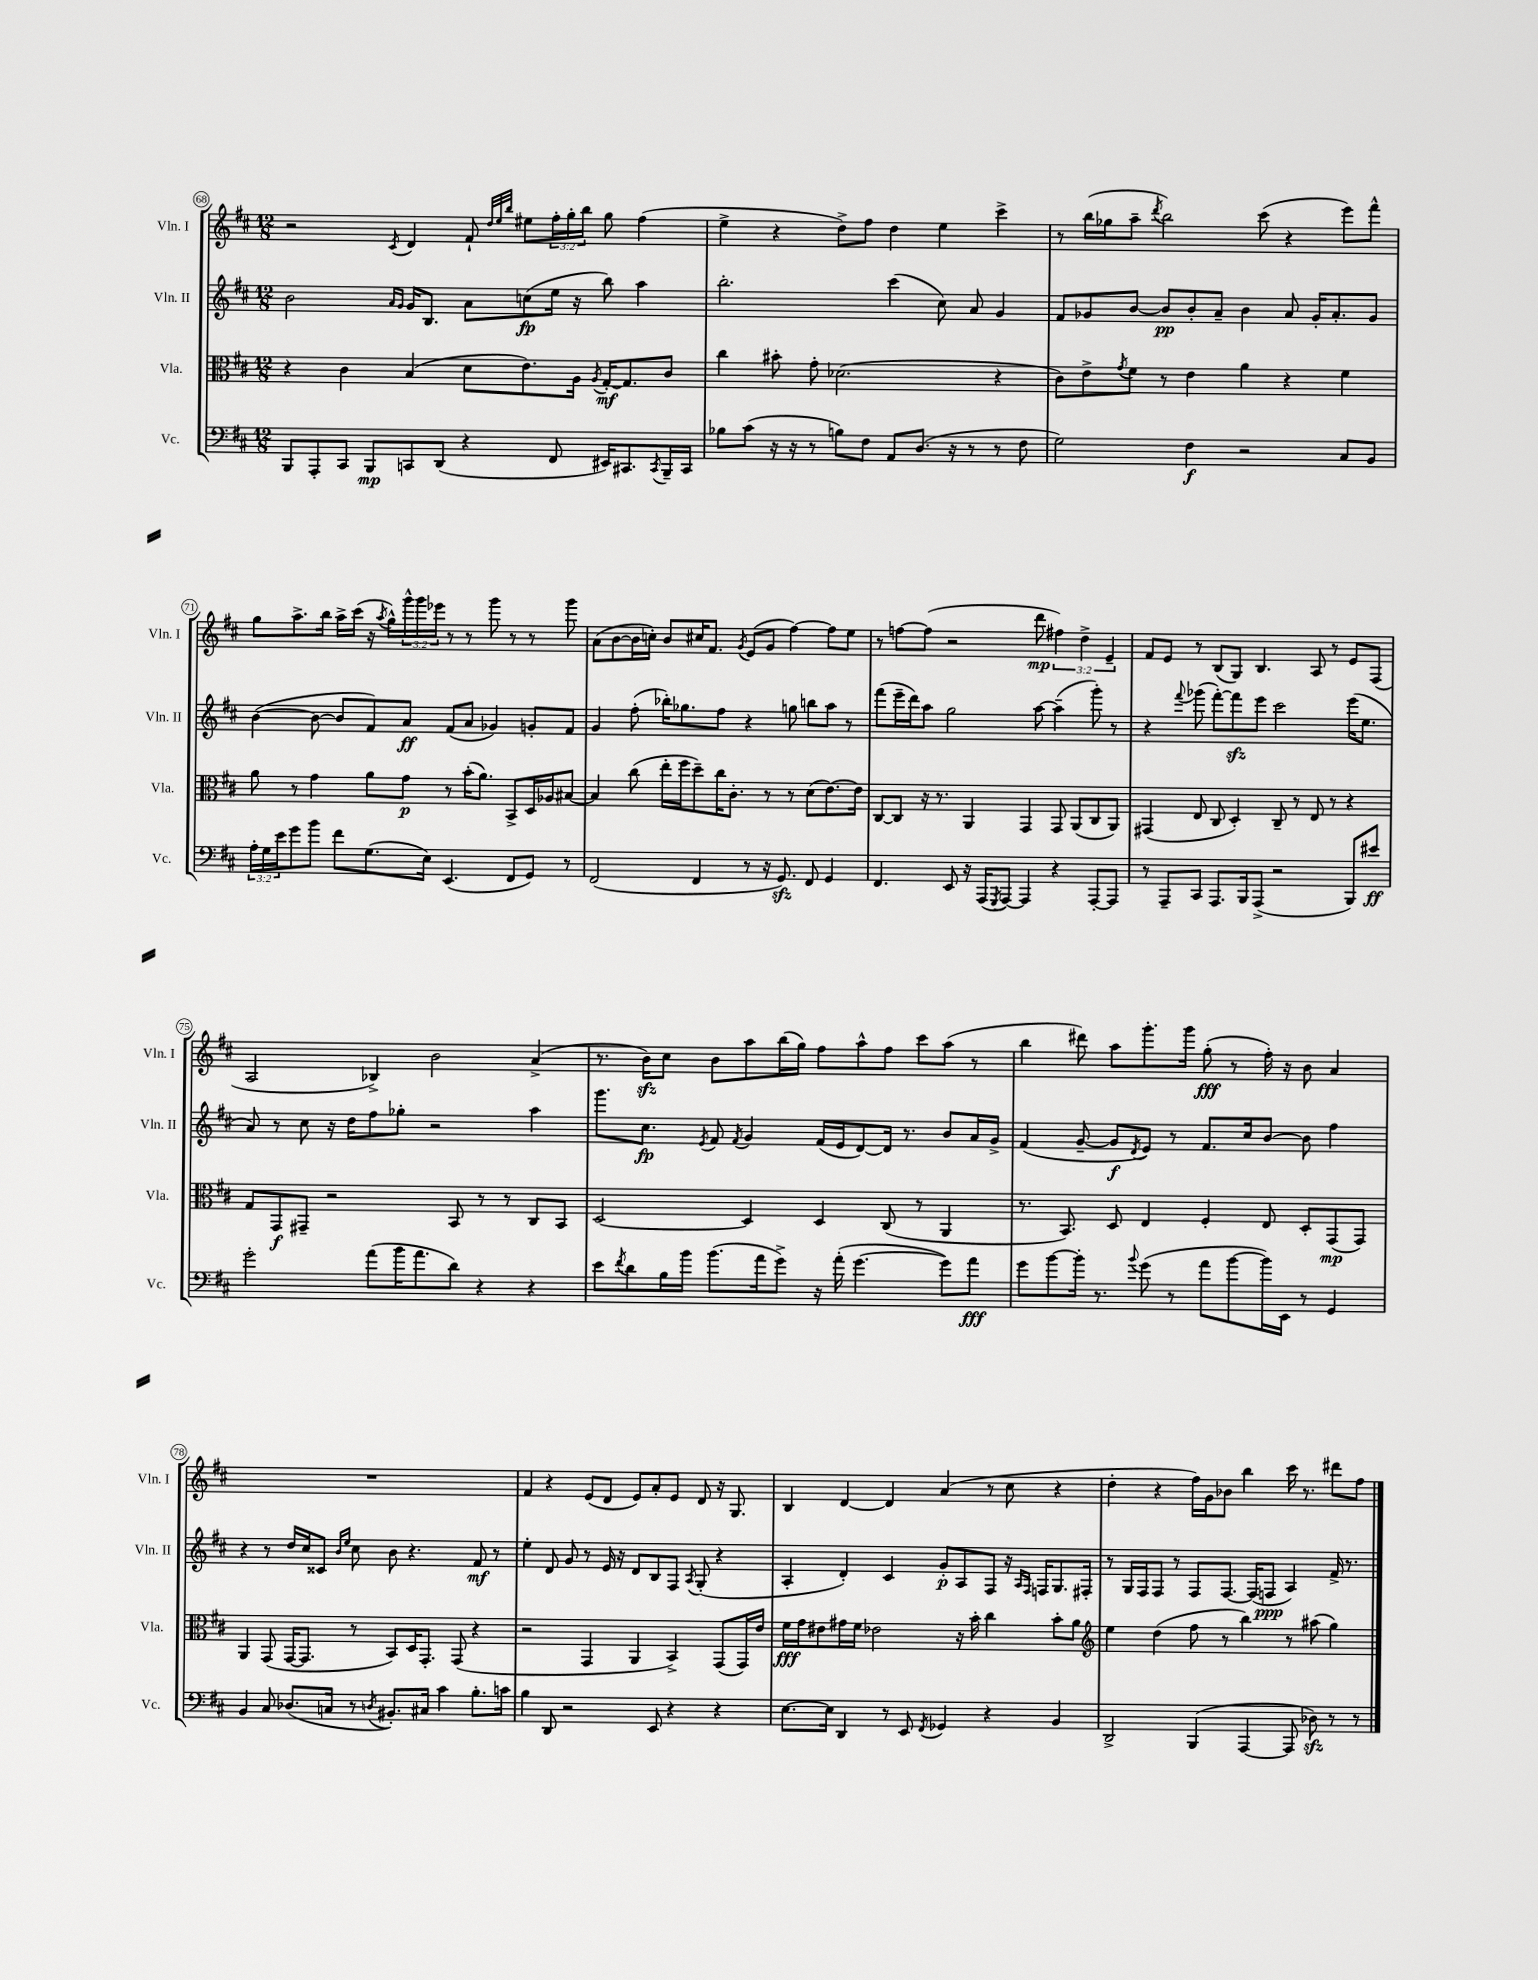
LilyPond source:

<<
\new StaffGroup <<
\new Staff = "s0" \with { instrumentName = "Vln. I" shortInstrumentName = "Vln. I" } {
    \clef treble \key d \major \numericTimeSignature \time 12/8 \override Staff.TupletNumber.text = #tuplet-number::calc-fraction-text
    r2 \acciaccatura { cis'8 } d'4 fis'8-! \grace { d''32 e''32 b''32 } eis''8 \tuplet 3/2 { fis''16-. g''16-. b''16 } g''8 fis''4( |
    e''4-> r4 d''8->) fis''8 d''4 e''4 cis'''4-> |
    r8 b''16( ges''16 a''8-- \acciaccatura { d'''8 } b''2) cis'''8( r4 e'''8) fis'''8-^ |
    g''8 a''8.-> b''16 a''16-> cis'''16( r16 \acciaccatura { a''8 } g''16-^) \tuplet 3/2 { g'''16-^ g'''16 ees'''16 } r8 r8 g'''8 r8 r8 g'''8 |
    a'8( b'8~ b'16 c''16-.) b'8 cis''16 fis'8. \acciaccatura { g'8 } e'8( g'8 fis''4~) fis''8 e''8 |
    r8 f''8~ f''8( r2 d'''8\mp \tuplet 3/2 { fis''4) d''4-> e'4-- } |
    fis'8 e'8 r8 b8( g8) b4. a8 r8 e'8 fis8( |
    a2 bes4->) b'2 a'4->( |
    r8. b'16\sfz) cis''8 b'8 a''8 b''16( g''16) fis''8 a''8-^ fis''8 cis'''8 a''8( r8 |
    b''4 dis'''8) a''8 g'''8.-. g'''16 g''8-.\fff( r8 fis''16-.) r16 b'8 a'4 |
    R1. |
    fis'4 r4 e'8( d'8 e'8) a'8-. e'8 d'8 r16 g8. |
    b4 d'4~ d'4 a'4( r8 cis''8 r4 |
    d''4-. r4 fis''16) g'16 bes'8 b''4 cis'''16 r8. dis'''8 fis''8 \bar "|." |
}
\new Staff = "s1" \with { instrumentName = "Vln. II" shortInstrumentName = "Vln. II" } {
    \clef treble \key d \major \numericTimeSignature \time 12/8
    b'2 \grace { a'16 g'16 } g'16 b8. a'8 c''8\fp( e''16 r16 b''8) a''4 |
    b''2.-. cis'''4( cis''8) a'8 g'4 |
    fis'8 ges'8 b'8~ b'8\pp b'8-. a'8-- b'4 a'8 ges'16-. a'8.-. ges'8 |
    b'4~( b'8~ b'8 fis'8) a'8\ff fis'8( a'8 ges'4) g'8-. fis'8 |
    g'4 fis''8-.( bes''16-.) ges''8. fis''8 r4 g''8 b''8 a''8 r8 |
    fis'''8( e'''16-- d'''16) a''8 g''2 a''8~ a''4--( g'''8-.) r8 |
    r4 \appoggiatura { fis'''8 } ges'''8( fis'''8~-.) fis'''8\sfz e'''8 cis'''2 e'''16( e''8. |
    a'8) r8 cis''8 r16 d''16 fis''8 ges''8-. r2 a''4 |
    g'''8. cis''8.\fp \acciaccatura { e'8 } fis'8 \acciaccatura { fis'8 } g'4 fis'16( e'16 d'8~) d'16 r8. b'8 a'16 g'16-> |
    fis'4( g'8~-- g'8\f \acciaccatura { d'8 } e'8) r8 fis'8. cis''16 b'8~ b'8 fis''4 |
    r4 r8 d''16 cis''16 cisis'8 \grace { b'16 e''16 } cis''8 b'8 r4. fis'8\mf r8 |
    e''4-. d'8 g'8 r8 e'16 r16 d'8 b8 fis8 \acciaccatura { a8 } g8-.( r4 |
    a4-. d'4-.) cis'4 g'8-.\p a8 fis8 r16 \grace { a16 fis16 } f16 g8. fis16-. |
    r8 g16 fis16 fis8 r8 fis8 fis8.~ fis16( f8\ppp a4) fis'16-> r8. \bar "|." |
}
\new Staff = "s2" \with { instrumentName = "Vla." shortInstrumentName = "Vla." } {
    \clef alto \key d \major \numericTimeSignature \time 12/8
    r4 cis'4 b4( d'8 e'8.) a16 \acciaccatura { a8 } g16~-.\mf g8. cis'8 |
    cis''4 bis'8-. g'8-. des'2.( r4 |
    cis'8) e'8-> \acciaccatura { g'8 } fis'8 r8 e'4 a'4 r4 fis'4 |
    a'8 r8 g'4 a'8 g'8\p r8 b'16-.( a'8.) b,8-> d16 aes16 bis8~ |
    bis4 cis''8( e''16-. fis''16 d''8--) cis''16 cis'8.-. r8 r8 d'8( e'8.~) e'16 |
    cis8~ cis8 r16 r8. a,4 g,4 g,8 a,8( cis8 a,8) |
    gis,4( e8 cis8 d4-.) cis8-- r8 e8 r8 r4 |
    g8 g,8\f gis,8-- r2 b,8 r8 r8 cis8 b,8 |
    d2~ d4 d4 cis8( r8 a,4 |
    r8. b,8.) d8 e4 fis4-. e8 d8-. g,8\mp( g,8) |
    a,4 g,8( g,16~ g,8. r8 b,8) d16 g,8.-. g,8( r4 |
    r2 g,4 a,4 b,4->) g,8( g,16) e'16 |
    fis'16\fff g'16 eis'8 gis'16 fis'16 ees'2 r16 b'16-. cis''4 b'8-. a'8 |
    \clef treble e''4 d''4( fis''8 r8 b''4) r8 ais''8( g''4) \bar "|." |
}
\new Staff = "s3" \with { instrumentName = "Vc." shortInstrumentName = "Vc." } {
    \clef bass \key d \major \numericTimeSignature \time 12/8 \override Staff.TupletNumber.text = #tuplet-number::calc-fraction-text
    b,,8 a,,8-. cis,8 b,,8\mp c,8 d,8( r4 fis,8 eis,16) cis,8. \acciaccatura { cis,8 } b,,16-- cis,16 |
    bes8 cis'8( r16 r16 r8 b8) fis8 a,8 d8.( r16 r8 r8 fis8 |
    g2) fis4\f r2 cis8 b,8 |
    \tuplet 3/2 { a16-. g16 e'16 } g'8 b'8 fis'8 g8.( e16) e,4.( fis,8 g,8) r8 |
    fis,2( fis,4 r8 r16 g,8.\sfz) fis,8 g,4 |
    fis,4. e,8 r16 a,,16( \acciaccatura { g,,8 } a,,8~) a,,4 r4 a,,8~-. a,,8 |
    r8 a,,8-- cis,8 a,,8. b,,16 a,,8->( r2 b,,8) eis'8\ff |
    g'2-. a'8( b'16 a'8. d'8) r4 r4 |
    e'8 \acciaccatura { fis'8 } d'8 b16 b'16 b'8.( a'16 g'8->) r16 a'16-.( g'4.~ g'8) a'8\fff |
    g'8 b'8~ b'16-. r8. \appoggiatura { b'8 } g'8( r8 a'8 b'8~ b'16) e,16 r8 g,4 |
    b,4 cis8 des8.( c16 r8 \acciaccatura { d8 } bis,8.-.) cis16 cis'4 b8.-. c'16 |
    b4 d,8 r2 e,8 r4 r4 |
    e8.~ e16 d,4 r8 e,8 \acciaccatura { fis,8 } ges,4 r4 b,4 |
    d,2-> b,,4( a,,4~ a,,8 des8\sfz) r8 r8 \bar "|." |
}
>>
>>
\layout { \context { \Score currentBarNumber = #68 \override BarNumber.stencil = #(make-stencil-circler 0.1 0.3 ly:text-interface::print) } }
